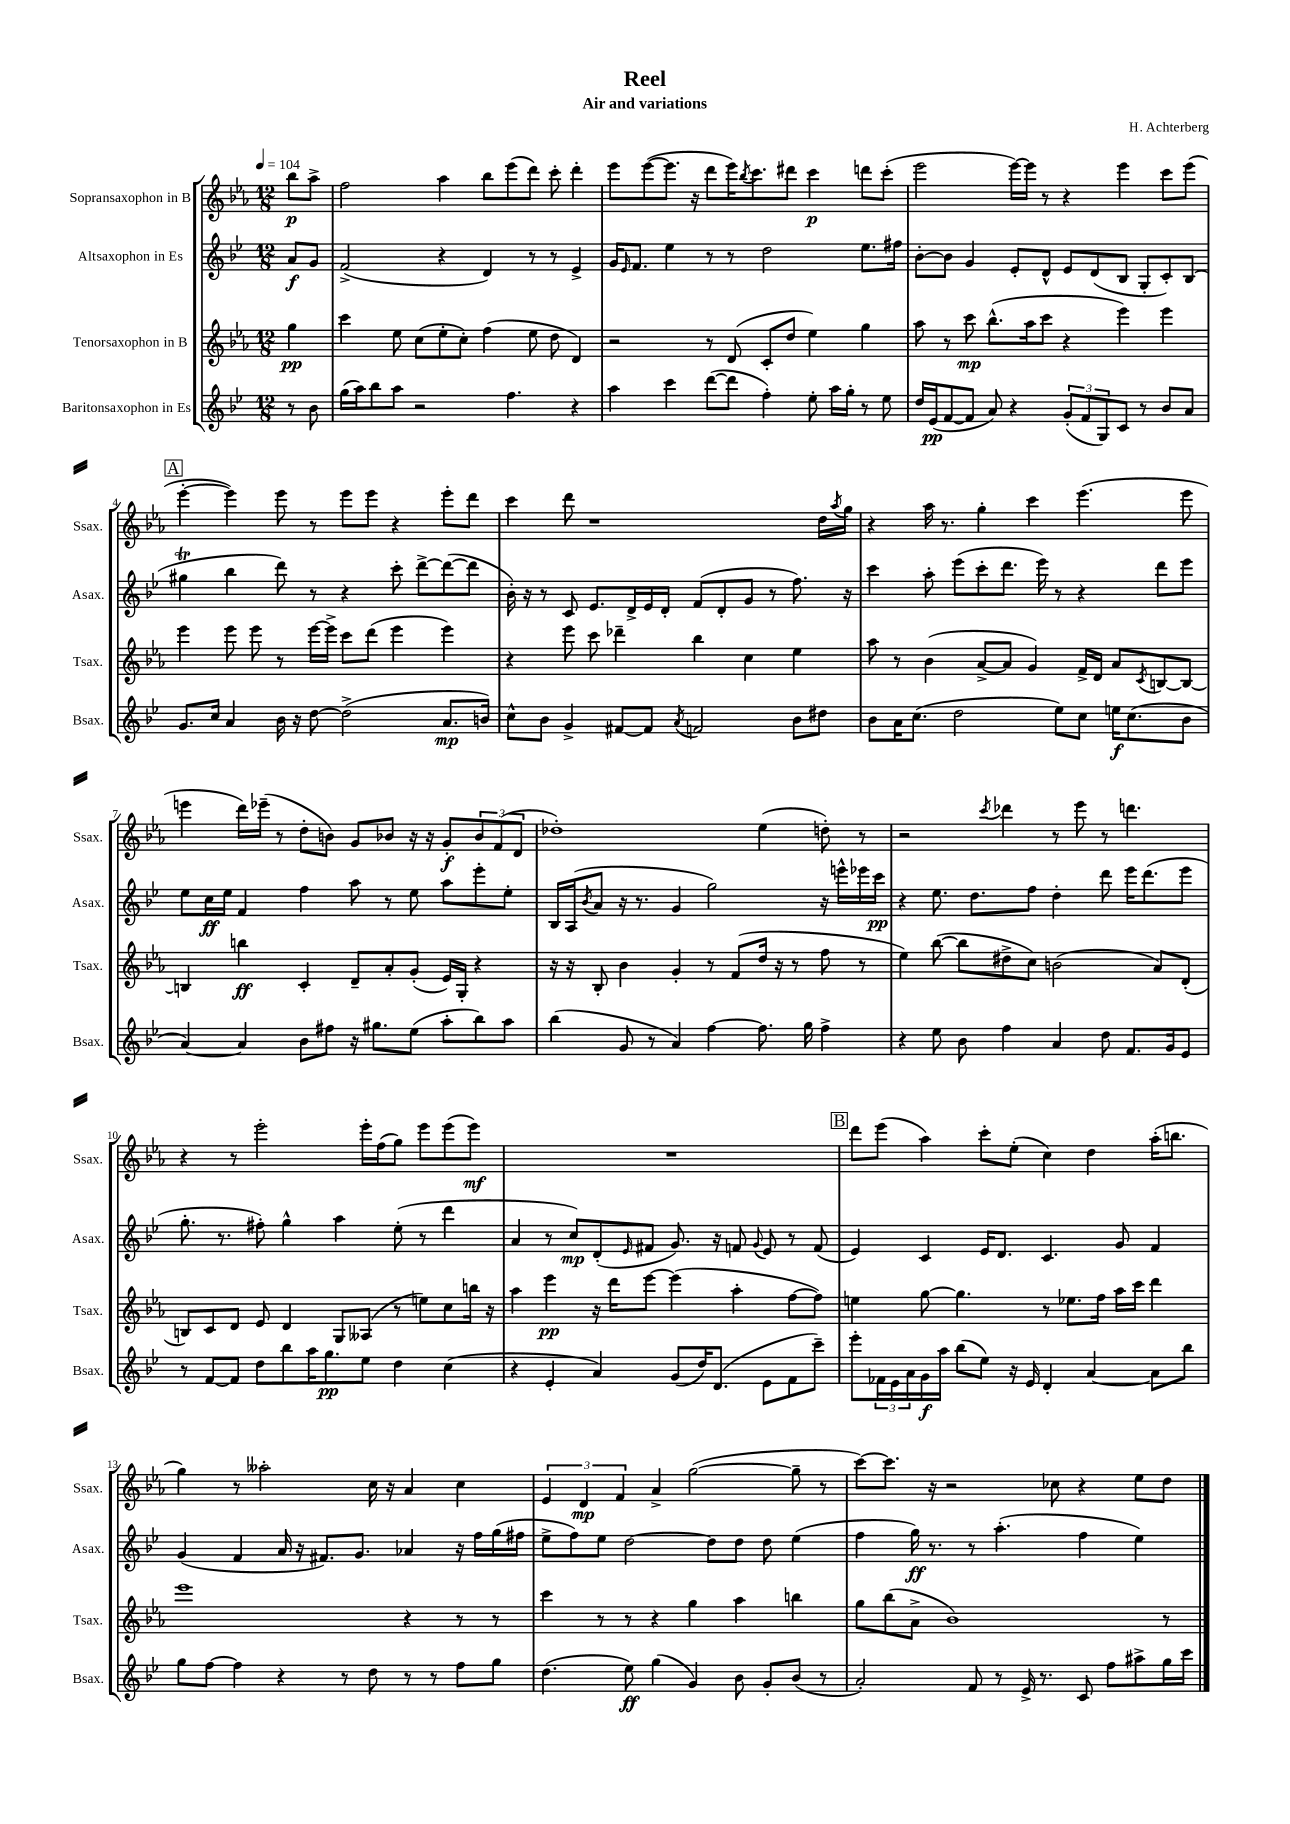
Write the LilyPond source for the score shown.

\header { title = "Reel" composer = "H. Achterberg" subtitle = "Air and variations" }
<<
\new StaffGroup <<
\new Staff = "s0" \with { instrumentName = "Sopransaxophon in B" shortInstrumentName = "Ssax." } {
    \clef treble \key ees \major \numericTimeSignature \time 12/8 \partial 4 \tempo 4 = 104
    bes''8\p aes''8-> |
    f''2 aes''4 bes''8 ees'''8( d'''8) c'''8-. d'''4-. |
    ees'''8 ees'''8~( ees'''8. r16 d'''8 ees'''16) \acciaccatura { bes''8 } c'''8. dis'''8 c'''4\p d'''8 c'''8-.( |
    ees'''2 ees'''16~) ees'''16 r8 r4 ees'''4 c'''8 ees'''8( |
    \mark \markup { \box "A" } ees'''4~-. ees'''4) ees'''8 r8 ees'''8 ees'''8 r4 ees'''8-. d'''8 |
    c'''4 d'''8 r1 d''16 \acciaccatura { aes''8 } g''16 |
    r4 aes''16 r8. g''4-. c'''4 ees'''4.( ees'''8 |
    e'''4 d'''16) ees'''16--( r8 d''8-. b'8) g'8 bes'8 r16 r16 g'8-.\f \tuplet 3/2 { bes'8 f'8( d'8 } |
    des''1-.) ees''4( d''8-.) r8 |
    r2 \acciaccatura { c'''8 } des'''4 r8 ees'''8 r8 d'''4. |
    r4 r8 ees'''2-. ees'''16-. f''16( g''8) ees'''8 ees'''8( ees'''8\mf) |
    R1. |
    \mark \markup { \box "B" } d'''8 ees'''8( aes''4) c'''8-. ees''8-.( c''4) d''4 aes''16-.( b''8. |
    g''4) r8 aeses''2-. c''16 r16 aes'4 c''4 |
    \tuplet 3/2 { ees'4 d'4\mp f'4 } aes'4-> g''2~( g''8-- r8 |
    c'''8~) c'''8. r16 r2 ces''8 r4 ees''8 d''8 \bar "|." |
}
\new Staff = "s1" \with { instrumentName = "Altsaxophon in Es" shortInstrumentName = "Asax." } {
    \clef treble \key bes \major \numericTimeSignature \time 12/8 \partial 4
    a'8\f g'8 |
    f'2->( r4 d'4) r8 r8 ees'4-> |
    g'16 \grace { ees'16 } f'8. ees''4 r8 r8 d''2 ees''8. fis''16 |
    bes'8~-. bes'8 g'4 ees'8-. d'8-^ ees'8 d'8( bes8 g8-. c'8-.) bes8( |
    \mark \markup { \box "A" } gis''4\trill bes''4 d'''8) r8 r4 c'''8-. d'''8~-> d'''8~( d'''8 |
    bes'16-.) r16 r8 c'8 ees'8. d'16-> ees'16 d'16-. f'8( d'8-. g'8 r8 f''8.) r16 |
    c'''4 a''8-. ees'''8( c'''8-. d'''8. ees'''16) r8 r4 d'''8 ees'''8 |
    ees''8 c''16\ff ees''16 f'4 f''4 a''8 r8 ees''8 a''8 ees'''8-. ees''8-. |
    bes16 a16( \acciaccatura { bes'8 } a'8 r16 r8. g'4 g''2) r16 e'''16-^ ees'''16 c'''16\pp |
    r4 ees''8. d''8. f''8 d''4-. d'''8 ees'''16 d'''8.( ees'''8 |
    g''8.-. r8. fis''8-.) g''4-^ a''4 ees''8-.( r8 d'''4 |
    a'4 r8 c''8\mp) d'8-.( \grace { ees'16 } fis'8 g'8.) r16 f'8 \appoggiatura { g'8 } ees'8 r8 f'8( |
    \mark \markup { \box "B" } ees'4) c'4 ees'16 d'8. c'4. g'8 f'4 |
    g'4( f'4 a'16 r16 fis'8.) g'8. aes'4 r16 f''16 g''16( fis''16 |
    ees''8-> f''8) ees''8 d''2~ d''8 d''8 d''8 ees''4( |
    f''4 g''16\ff) r8. r8 a''4.-.( f''4 ees''4) \bar "|." |
}
\new Staff = "s2" \with { instrumentName = "Tenorsaxophon in B" shortInstrumentName = "Tsax." } {
    \clef treble \key ees \major \numericTimeSignature \time 12/8 \partial 4
    g''4\pp |
    c'''4 ees''8 c''8( ees''8-. c''8-.) f''4( ees''8 d''8 d'4) |
    r2 r8 d'8( c'8-. d''8 ees''4) g''4 |
    aes''8 r8 c'''8\mp bes''8.-^( aes''16 c'''8 r4 ees'''4) ees'''4 |
    \mark \markup { \box "A" } ees'''4 ees'''8 ees'''8 r8 ees'''16~ ees'''16-> c'''8 d'''8( ees'''4 ees'''4) |
    r4 ees'''8 c'''8 des'''4-- bes''4 c''4 ees''4 |
    aes''8 r8 bes'4( aes'8~-> aes'8 g'4) f'16-> d'16 aes'8 \acciaccatura { c'8 } b8~ b8~ |
    b4 b''4\ff c'4-. d'8-- aes'8-. g'8-.( ees'16) g16-. r4 |
    r16 r16 bes8-. bes'4 g'4-. r8 f'8( d''16 r16 r8 f''8 r8 |
    ees''4) bes''8~( bes''8 dis''8-> c''8) b'2( aes'8) d'8-.( |
    b8) c'8 d'8 ees'8 d'4 g8 aeses8( r8 e''8) c''8 b''16 r16 |
    aes''4 ees'''4\pp r16 d'''16 ees'''8~ ees'''4( aes''4-. f''8~ f''8) |
    \mark \markup { \box "B" } e''4 g''8~ g''4. r8 ees''8. f''16 aes''16 c'''16 d'''4 |
    ees'''1 r4 r8 r8 |
    c'''4 r8 r8 r4 g''4 aes''4 b''4 |
    g''8 bes''8( aes'8-> bes'1) r8 \bar "|." |
}
\new Staff = "s3" \with { instrumentName = "Baritonsaxophon in Es" shortInstrumentName = "Bsax." } {
    \clef treble \key bes \major \numericTimeSignature \time 12/8 \partial 4
    r8 bes'8 |
    g''16( a''16) bes''8 a''8 r2 f''4. r4 |
    a''4 c'''4 d'''8~( d'''8 f''4-.) ees''8-. a''16 g''16-. r8 ees''8 |
    d''16 ees'16\pp( f'8~ f'8 a'8) r4 \tuplet 3/2 { g'8-.( f'8 g8) } c'8 r8 bes'8 a'8 |
    \mark \markup { \box "A" } g'8. c''16 a'4 bes'16 r16 d''8~ d''2->( a'8.\mp b'16) |
    c''8-^ bes'8 g'4-> fis'8~ fis'8 \acciaccatura { a'8 } f'2 bes'8 dis''8 |
    bes'8 a'16 c''8.( d''2 ees''8) c''8 e''16\f c''8.( bes'8 |
    a'4~) a'4 bes'8 fis''8 r16 gis''8. ees''8( a''8-. bes''8) a''8 |
    bes''4( g'8 r8 a'4) f''4~ f''8. g''16 f''4-> |
    r4 ees''8 bes'8 f''4 a'4 d''8 f'8. g'16 ees'8 |
    r8 f'8~ f'8 d''8 bes''8 a''16 g''8.\pp ees''8 d''4 c''4( |
    r4 ees'4-. a'4) g'8( d''16) d'8.( ees'8 f'8 c'''8--) |
    \mark \markup { \box "B" } ees'''8-. \tuplet 3/2 { fes'16 ees'16 a'16 } g'16\f a''16 bes''8( ees''8) r16 ees'16 d'4-. a'4~ a'8 bes''8 |
    g''8 f''8~ f''4 r4 r8 d''8 r8 r8 f''8 g''8 |
    d''4.( ees''8\ff) g''4( g'4) bes'8 g'8-. bes'8( r8 |
    a'2-.) f'8 r8 ees'16-> r8. c'8 f''8 ais''8-> g''16 c'''16 \bar "|." |
}
>>
>>
